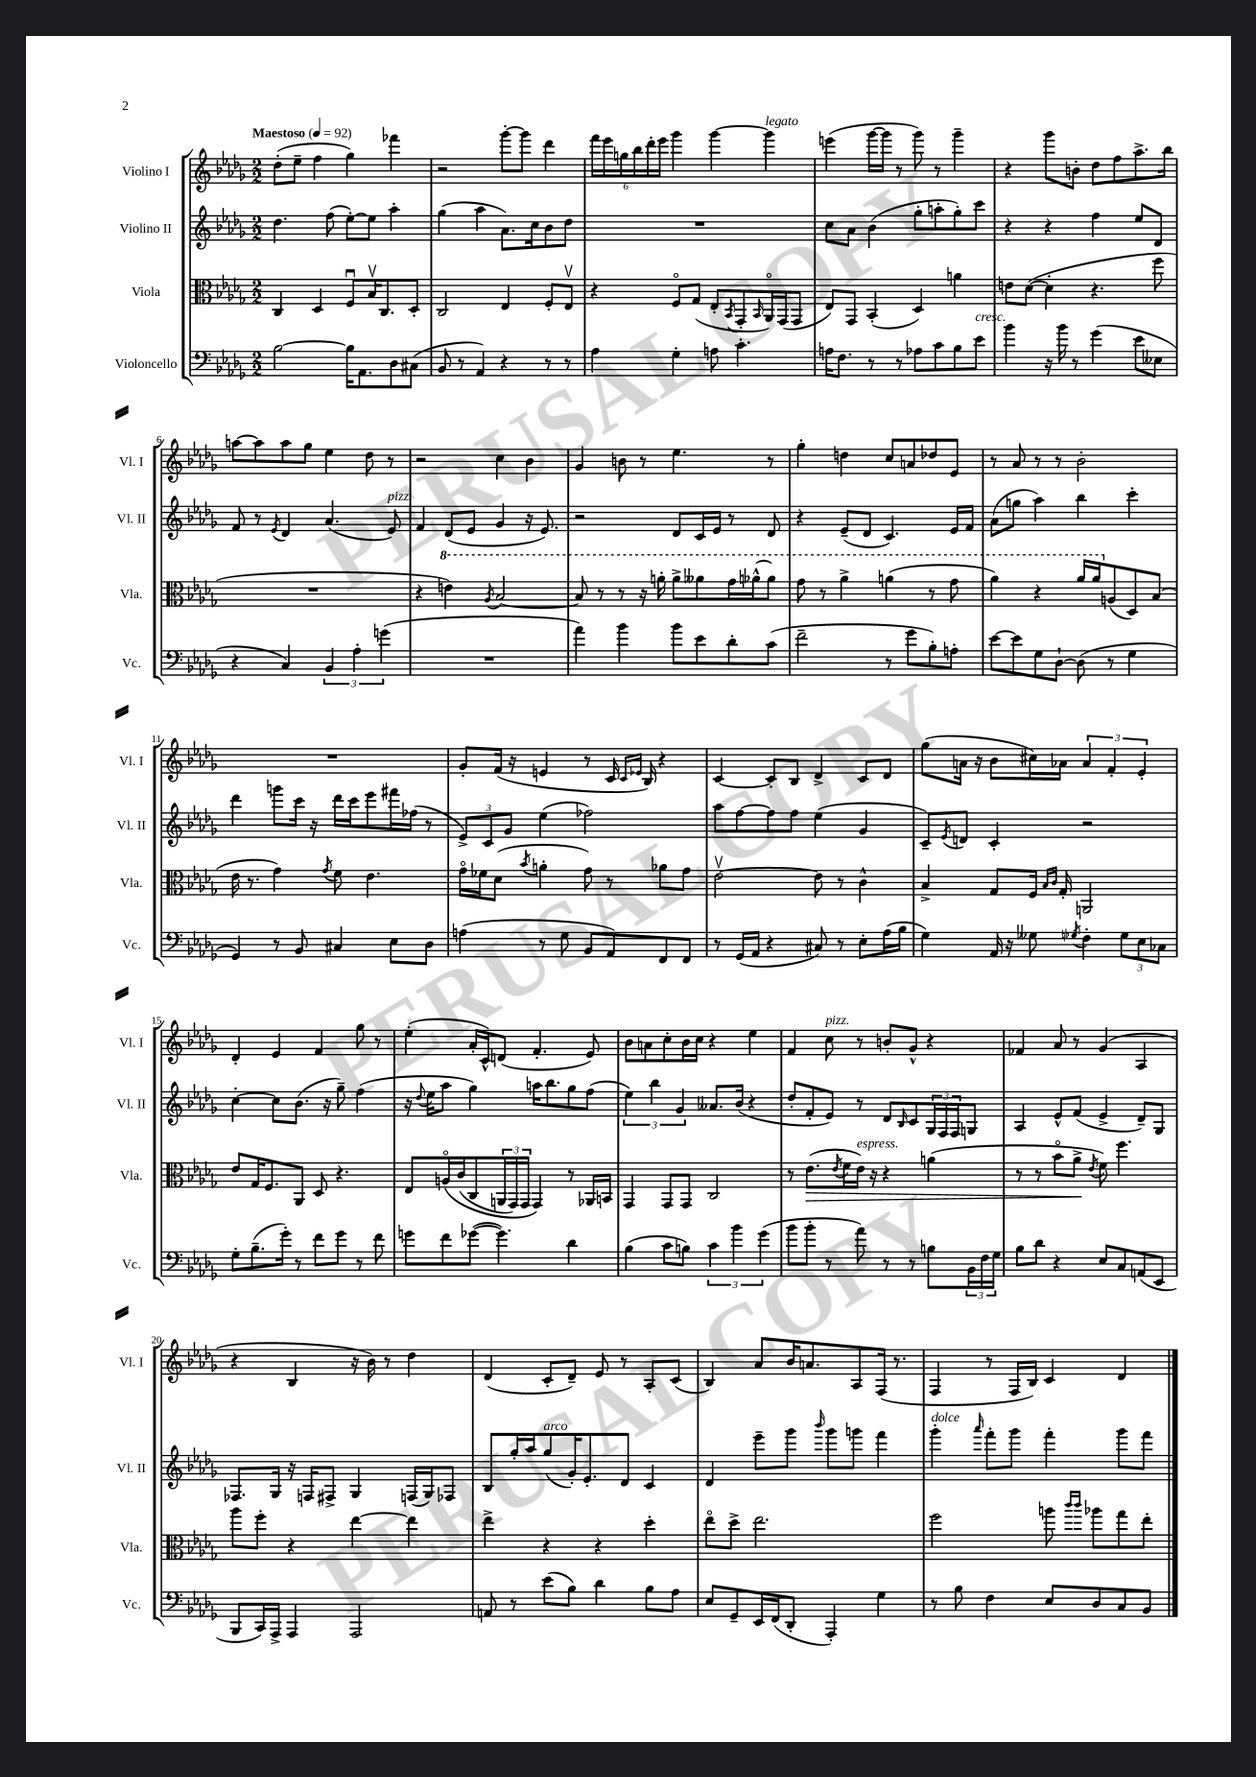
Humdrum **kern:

**kern	**kern	**kern	**kern
*staff4	*staff3	*staff2	*staff1
*clefF4	*clefC3	*clefG2	*clefG2
*k[b-e-a-d-g-]	*k[b-e-a-d-g-]	*k[b-e-a-d-g-]	*k[b-e-a-d-g-]
*M2/2	*M2/2	*M2/2	*M2/2
*MM92	*MM92	*MM92	*MM92
[2B-	4C	4.dd-	(8dd-'
.	.	.	8ee-~
.	4D-	.	4ff
.	.	(8ff	.
16B-]	8Fu	[8ee-')	4gg-)
8.AA-	.	.	.
.	16B-v	8ee-]	.
.	8.C	.	.
8D-	.	4aa-'	4fff-
(8C#	8D-'	.	.
=	=	=	=
8BB-	2C	(4gg-	2r
8r	.	.	.
4AA-)	.	4aa-	.
4r	4E-	8.a-)	[8ggg-'
.	.	.	8ggg-]
.	.	16cc	.
8r	8F'	8b-	4ddd-
8r	8E-v	8dd-	.
=	=	=	=
4A-	4r	1r	24fff
.	.	.	24eee-
.	.	.	24gg
.	.	.	24bb-
.	.	.	24ddd-'
.	.	.	24eee-
4G-'	8Fo	.	4ggg-
.	(8G-	.	.
8A	8E-'	.	[4ggg-
.	8qBB-	.	.
4.c'	8GG-'	.	.
.	16qqBB-	.	.
.	16AA-o)	.	4ggg-]
.	(16GG-	.	.
.	8GG-	.	.
=	=	=	=
16A	8E-)	8cc	(4eee
8.F	.	.	.
.	8GG-	8a-	.
8r	(4BB-'	(4b-	[16ggg-
.	.	.	16ggg-]
8r	.	.	8r
8A-	4D-)	8gg-'	8ggg-)
8c	.	8aa'	8r
8B-	4a	8gg-')	4ggg-~
8e-	.	8ccc	.
=	=	=	=
4b-	8e	4r	4r
.	([8d-	.	.
16r	4d-']	4r	8ggg-
16b-	.	.	.
8r	.	.	8b'
(4g-	4.r	4ff	8dd-
.	.	.	8ff
8e-	.	8ee-	8.aa-^
8E--	8ff	8d-	.
.	.	.	16bb-
=	=	=	=
4r	1r	8f	[8aa
.	.	8r	8aa]
.	.	8qe-	.
4C)	.	4d-	8aa
.	.	.	8gg-
6BB-	.	(4.a-	4ee-
6A-'	.	.	.
.	.	.	8dd-
(6g	.	.	.
.	.	8e-)	8r
=	=	=	=
1r	4r	4f	2r
.	4ee)	(8d-	.
.	.	8e-	.
.	8qa-	.	.
.	[2b-	4g-	4cc
.	.	16r	4b-
.	.	8.e-)	.
=	=	=	=
4a-)	8b-]	2r	4g-
.	8r	.	.
4b-	8r	.	8b
.	16r	.	8r
.	16aa'	.	.
8b-	8aa^	8d-	4.ee-
8e-	8aa--	16c	.
.	.	16e-	.
8d-'	16gg-	8r	.
.	(16aa-^^	.	.
(8c	8aa-)	8d-	8r
=	=	=	=
2f~	8gg-	4r	4gg-'
.	8r	.	.
.	4aa-^	(8e-~	4dd
.	.	8d-	.
8r	(4aa	4.c)	8cc
8g-	.	.	8a
8B-')	8r	.	8dd-
8A'	8gg-	16e-	8e-
.	.	16f	.
=	=	=	=
[8e-	4aa-)	(8a-	8r
8e-]	.	8gg	8a-
8G-	4r	4aa-)	8r
[8D-`	.	.	8r
(8D-]	16aa-	4bb-	2b-'
.	16aa-	.	.
8r	(8A	.	.
4G-	8D-)	4ccc'	.
.	(8B-	.	.
=	=	=	=
4GG-)	16e-	4ddd-	1r
.	8.r	.	.
8r	4g-)	8ggg	.
8BB-	.	16ccc	.
.	.	16r	.
.	8qg-	.	.
4C#	8f	16ddd-	.
.	.	16ccc	.
.	4.e-	8eee-	.
8E-	.	16fff#	.
.	.	(16ff-	.
8D-	.	8r	.
=	=	=	=
(4A	16g-o	12e-^)	8g-'
.	16f-	.	.
.	.	12c	.
.	(8d-	.	(16f
.	.	12g-	.
.	.	.	16r
.	8qb-	.	.
8r	4a'	(4ee-	4e
8G-	.	.	.
8BB-	8g-)	2ff-)	8r
8AA-)	8r	.	16c
.	.	.	16qqc
.	.	.	16qqe-
.	.	.	16B-)
8FF	8a-	.	4r
8FF	8g-	.	.
=	=	=	=
8r	[2e-v	8aa-	[4c
(16GG-	.	[8ff	.
16AA-	.	.	.
4r	.	8ff]	8c']
.	.	8ff	8B-
8C#)	8e-]	(4ee-	4d-^
8r	8r	.	.
8E-'	4c^^	4g-	8c
(16A-	.	.	8d-
16B-	.	.	.
=	=	=	=
4G-)	4B-^	8c~)	(8gg-
.	.	8qe-	.
.	.	8d	16a
.	.	.	16r
16AA-	8G-	4c'	8b-
16r	.	.	.
8G--	16F	.	16cc#)
.	16qqB-	.	.
.	16qqc	.	.
.	16G-'	.	16a-
8qG-	.	.	.
4F'	2AA	2r	6a-
.	.	.	6f'
12G-	.	.	.
12E-	.	.	6e-'
12C-	.	.	.
=	=	=	=
8G-'	8e-	[4cc'	4d-'
(8.B-~	16G-	.	.
.	8.F	.	.
.	.	8cc]	4e-
16g-')	.	.	.
8r	8AA-	(8.b-	.
8f	8D-	.	4f
.	.	16r	.
8g-	4.r	8gg-~)	.
8r	.	(4ff	8gg-
8f	.	.	8r
=	=	=	=
8g	8E-	16r	(4ee-'
.	.	8qqdd-	.
.	.	16ee-	.
8f	&(16Ao	8aa-	.
.	(16c	.	.
([8g-	8C	4gg-)	16a-'
.	.	.	16c^^)
4.g-])	24AA	.	(8d
.	24GG-)	.	.
.	24GG-	.	.
.	4GG-&)	16aa	4.f'
.	.	8.bb-	.
4d-	8r	8gg-	.
.	16AA-	(8ff	8e-)
.	16BB	.	.
=	=	=	=
(4B-	4GG-	6ee-)	8b-
.	.	.	8a
.	.	6bb-	.
8c	8GG-	.	8cc'
.	.	6g-	.
8B)	8GG-	.	16b-
.	.	.	16cc
6c	2C	8.a--	4r
6b-	.	.	.
.	.	(16b-	.
.	.	4r	4ee-
(6g-	.	.	.
=	=	=	=
8b-	8r	8dd-'	4f
8b-'	(8.e-	8f'	.
8r	.	8e-)	8cc
.	8qe-	.	.
.	16f	.	.
8a-)	16e-)	8r	8r
.	16r	.	.
8r	4r	8d-	8b'
.	.	16qqB-	.
8r	.	8c	8g-^^
8B	(4a	24G-	4r
.	.	24F	.
.	.	24F	.
24BB-	.	8G	.
24F	.	.	.
24G-	.	.	.
=	=	=	=
8B-	8r	4A-	4f-
8d-	8r	.	.
4r	8b-o	8e-^^	8a-
.	8a-^	(8f	8r
.	8qe-	.	.
8E-	8f)	4e-^	(4g-
8C	4.ff	.	.
(8AA	.	8d-~)	4A-
8EE-	.	8G-	.
=	=	=	=
8BBB-	8aa-	8.F-	4r
16CC)	8ff'	.	.
16AAA-^	.	16G-	.
4AAA-	4r	16r	4B-
.	.	16F	.
.	.	8F#^	.
2AAA-	[4ee-	4G-	16r
.	.	.	16b-)
.	.	.	8r
.	4ee-]	(16F	4dd-
.	.	16G-)	.
.	.	8F-	.
=	=	=	=
8AA	4ee-^	8B-	(4d-
8r	.	16gg-'	.
.	.	16aa-	.
(8e-	4r	(8gg-	8c'
8B-)	.	16g-')	8d-~)
.	.	8.e-'	.
4d-	4r	.	8e-
.	.	8d-	8r
8B-	4dd-'	4c	8A-'
8A-	.	.	(8c
=	=	=	=
8E-	8ee-o	4d-	4B-)
8GG-~	8dd-^	.	.
16EE-	2.ee-	8eee-~	8a-
(16FF	.	.	.
8DD-'	.	8ggg-	16b-
.	.	.	8.a
.	.	16qqbbb-	.
4AAA-')	.	8ggg-	.
.	.	8ggg	8A-
4G-	.	4fff	(16F
.	.	.	8.r
=	=	=	=
8r	2ff	4ggg-'	4F
8B-	.	.	.
.	.	16qqaaa-	.
4F	.	8fff'	8r
.	.	8ggg-	16F
.	.	.	16B-)
8E-	8aa	4fff'	4c
.	16qqccc	.	.
.	16qqccc	.	.
8D-	8aa-	.	.
8C	8gg-	8ggg-	4d-
8BB-	8ee-'	8fff	.
==	==	==	==
*-	*-	*-	*-
